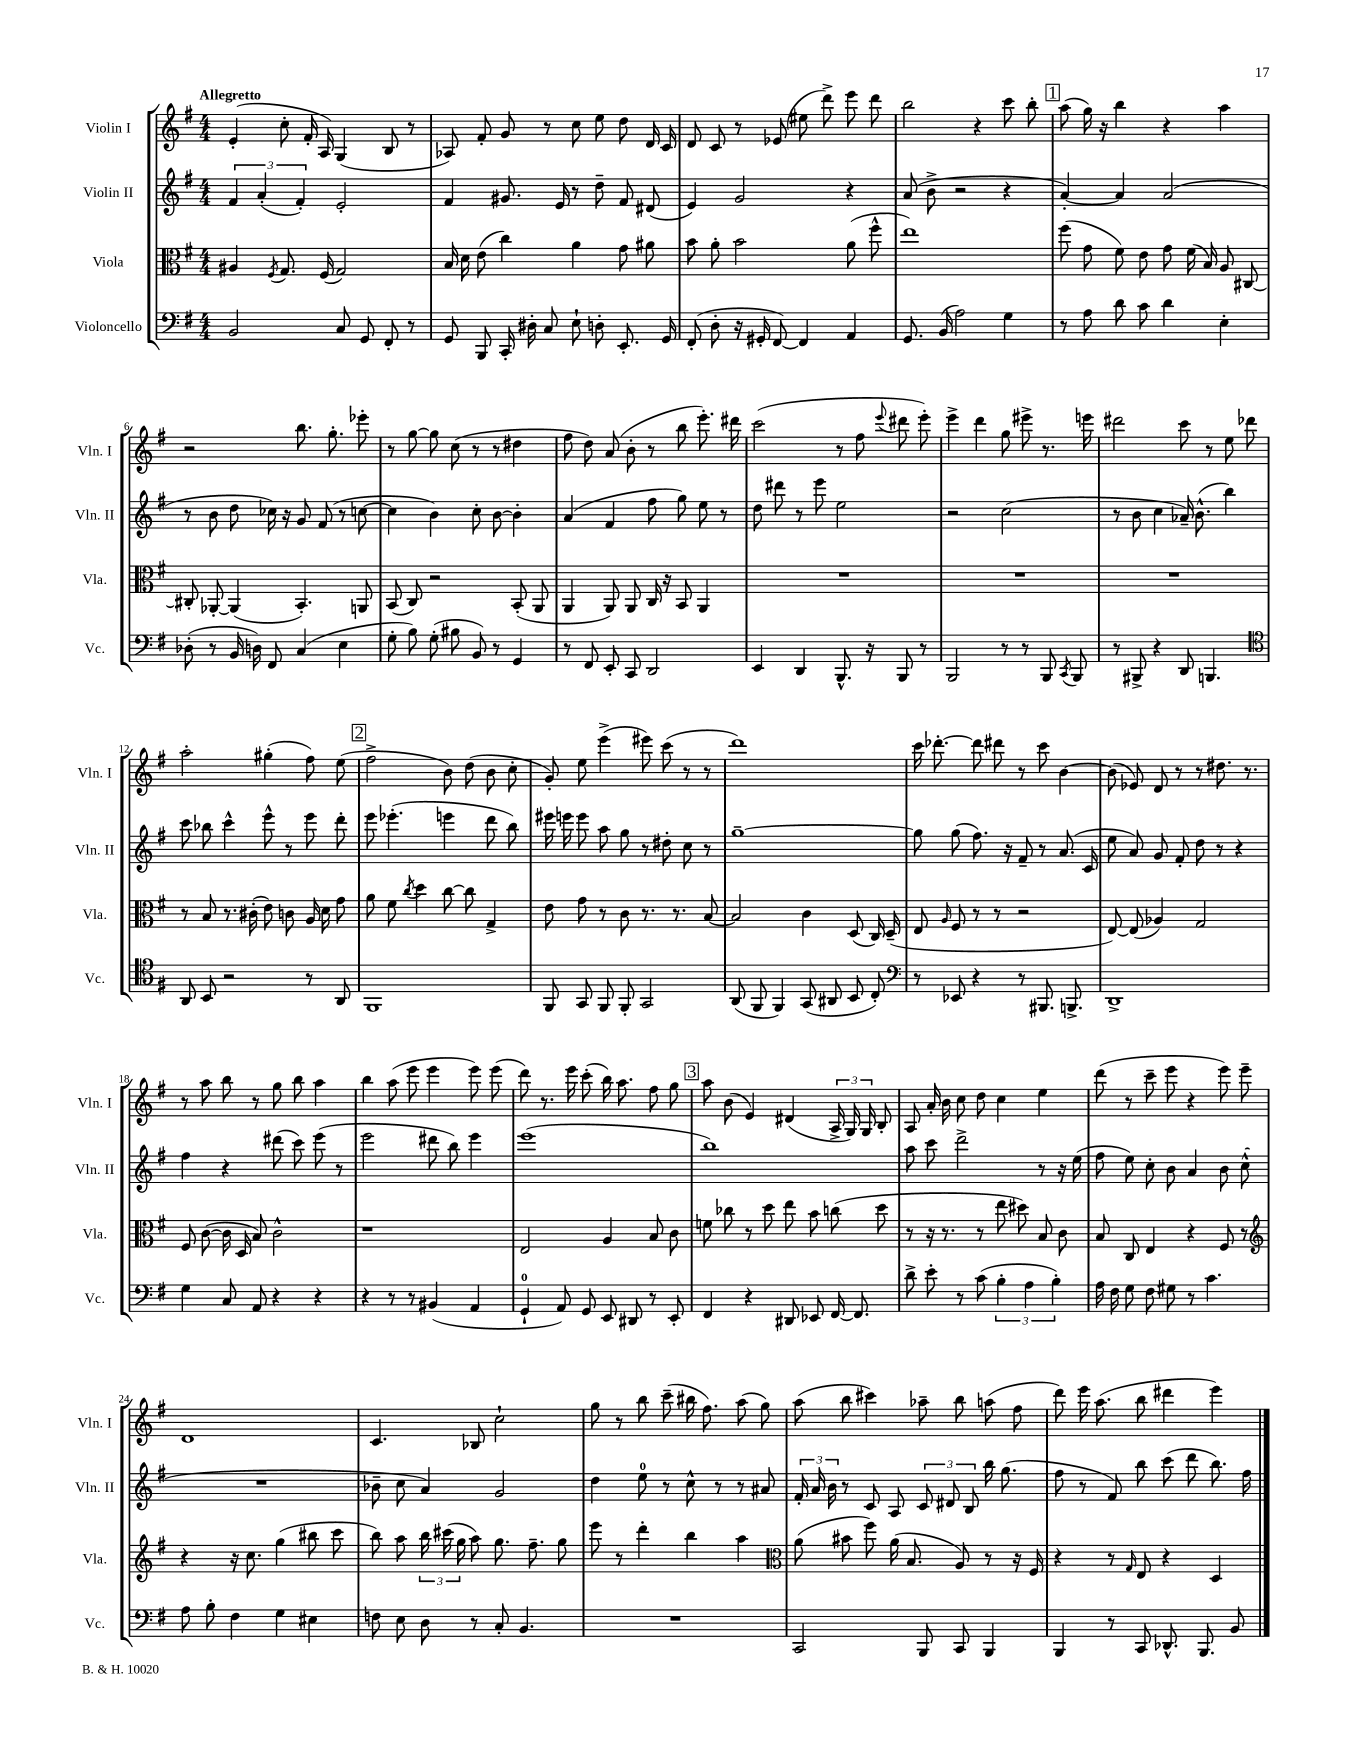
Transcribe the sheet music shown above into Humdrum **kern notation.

**kern	**kern	**kern	**kern
*part4	*part3	*part2	*part1
*staff4	*staff3	*staff2	*staff1
*I"Violoncello	*I"Viola	*I"Violin II	*I"Violin I
*I'Vc.	*I'Vla.	*I'Vln. II	*I'Vln. I
*clefF4	*clefC3	*clefG2	*clefG2
*k[f#]	*k[f#]	*k[f#]	*k[f#]
*M4/4	*M4/4	*M4/4	*M4/4
=1	=1	=1	=1
!	!	!	!LO:TX:a:B:t=Allegretto
2BB/	4A#X/	6f#/	(4e'/
.	.	(6a'/	.
.	8qF#/	.	.
.	8.G/	.	8cc'\
.	.	6f#'/)	.
.	.	.	16f#'/
.	(16F#/	.	16A/)
8C/	2G/)	2e'/	(4G/
8GG/	.	.	.
8FF#'/	.	.	8B/
8r	.	.	8r
=2	=2	=2	=2
8GG/	16B/	4f#/	8A-X/)
.	16d\	.	.
8BBB/	(8e\	.	8f#'/
16CC'/	4cc\)	8.g#X/	8g/
16D#X'\	.	.	.
8C/	.	.	8r
.	.	16e/	.
8E`\	4a\	8r	8cc\
8Dn'\	.	8dd~\	8ee\
8.EE'/	8g\	8f#/	8dd\
.	8a#X\	(8d#X/	16d/
16GG/	.	.	16c/
=3	=3	=3	=3
(8FF#'/	8b\	4e/)	8d/
8D'\	8a'\	.	8c/
16r	2b\	2g/	8r
16GG#X'/	.	.	.
[8FF#/)	.	.	(8e-X/
4FF#/]	.	.	8ee#X\
.	.	.	8ddd^\)
4AA/	(8a\	4r	8eee\
.	8ff#^^\	.	8ddd\
=4	=4	=4	=4
8.GG/	1ee)	(8a/	2bb\
.	.	8b^\	.
(16BB/	.	.	.
2A\)	.	2r	.
.	.	.	4r
4G\	.	4r	8ccc\
.	.	.	8bb'\
!!LO:REH:place=s1:t=1
=5	=5	=5	=5
8r	(8ff#\	[4a'/)	(8aa\
8A\	8g\	.	16gg\)
.	.	.	16r
8d\	8f#\)	4a/]	4bb\
8c\	8e\	.	.
4d\	8g\	(2a/	4r
.	(16f#\	.	.
.	16B/)	.	.
4E'\	8A/	.	4aa\
.	[8C#X/	.	.
!!LO:LB:g=z
=6	=6	=6	=6
(8D-X'\	8C#X'/]	8r	2r
8r	[8AA-X'/	8b\	.
16BB/	(4AA-/]	8dd\	.
16Dn\)	.	.	.
8FF#/	.	16cc-X\)	.
.	.	16r	.
(4C/	4.BB'/)	8g/	8.bb\
.	.	(8f#/	.
.	.	.	8.gg'\
4E\	.	8r	.
.	8AAn/	[8ccn\	8eee-X'\
=7	=7	=7	=7
8G'\	(8BB/	4cc\]	8r
8B\)	8C/)	.	[8gg\
(8G'\	2r	4b\)	8gg\]
8B#X\	.	.	(8cc\
8BB/)	.	8cc'\	8r
8r	.	[8b\	8r
4GG/	(8BB'/	4b'\]	4dd#X\
.	8AA/	.	.
=8	=8	=8	=8
8r	4AA/	(4a/	8ff#\
8FF#/	.	.	8dd\)
8EE'/	8AA/)	4f#/	(8a/
8CC/	8AA/	.	8b'\
2DD/	16C/	8ff#\	8r
.	16r	.	.
.	8BB/	8gg\)	8bb\
.	4AA/	8ee\	8.eee'\)
.	.	8r	.
.	.	.	16ddd#X\
=9	=9	=9	=9
4EE/	1r	8dd\	(2ccc\
.	.	8ddd#X\	.
4DD/	.	8r	.
.	.	8eee\	.
8.BBB^^/	.	2ee\	8r
.	.	.	8ff#\
16r	.	.	.
.	.	.	8qqeee/
8BBB/	.	.	8ddd#X\
8r	.	.	8eee'\)
=10	=10	=10	=10
2BBB/	1r	2r	4eee^\
.	.	.	4ddd\
8r	.	(2cc\	8gg\
8r	.	.	8eee#X^\
8BBB/	.	.	8.r
8qCC/	.	.	.
8BBB/	.	.	.
.	.	.	16eeen\
=11	=11	=11	=11
8r	1r	8r	2ddd#X\
8BBB#X^/	.	8b\	.
4r	.	4cc\	.
8DD/	.	16a-X~/)	8ccc\
.	.	(8.b^^\	.
4.BBBn/	.	.	8r
.	.	4bb\)	8ee\
.	.	.	8ddd-X\
!!LO:LB:g=z
=12	=12	=12	=12
*clefC4	*	*	*
8AA/	8r	8ccc\	2aa'\
8BB/	8B/	8bb-X\	.
2r	8.r	4ccc^^\	.
.	(16c#X'\	.	.
.	8e\)	8eee^^\	(4gg#X'\
.	8cn\	8r	.
8r	16A/	8eee\	8ff#\)
.	16d\	.	.
8AA/	8g\	8ddd'\	(8ee\
!!LO:REH:place=s1:t=2
=13	=13	=13	=13
1FF#	8a\	8eee\	2ff#^\
.	8f#\	(4.eee-X'\	.
.	8qcc/	.	.
.	4dd\	.	.
.	[8cc\	4eeen\	8b\)
.	8cc\]	.	(8dd\
.	4G^/	8ddd\	8b\
.	.	8bb\)	8cc'\
=14	=14	=14	=14
8FF#/	8e\	16eee#X\	8g'/)
.	.	16eeen\	.
8GG/	8g\	8eee\	8ee\
8FF#/	8r	8aa\	(4eee^\
8FF#'/	8c\	8gg\	.
2GG/	8.r	8r	8eee#X\)
.	.	8dd#X'\	(8ccc\
.	8.r	.	.
.	.	8cc\	8r
.	[8B/	8r	8r
=15	=15	=15	=15
(8AA/	2B/]	[1gg~	1ddd)
8FF#/	.	.	.
4FF#/)	.	.	.
(8GG/	4c\	.	.
8AA#X/	.	.	.
8BB/	(8D/	.	.
8C'/)	16C/)	.	.
.	(16D~/	.	.
=16	=16	=16	=16
*clefF4	*	*	*
8r	8E/	8gg\]	16ccc\
.	.	.	[8.ddd-X'\
.	16qqA/	.	.
8EE-X/	8F#/	(8gg\	.
4r	8r	8.ff#\)	8ddd-\]
.	8r	.	8ddd#X\
.	.	16r	.
8r	2r	8f#~/	8r
8.BBB#X/	.	8r	8ccc\
.	.	(8.a/	[4b\
8.BBBn^/	.	.	.
.	.	16c/	.
=17	=17	=17	=17
1DD^	[8E/)	8ee\	(8b\]
.	(8E/]	8a/)	8e-X/)
.	4A-X/)	8g/	8d/
.	.	8f#'/	8r
.	2G/	8dd\	8r
.	.	8r	8.dd#X\
.	.	4r	.
.	.	.	8.r
!!LO:LB:g=z
=18	=18	=18	=18
4G\	8F#/	4ff#\	8r
.	([8c\	.	8aa\
8C/	16c\]	4r	8bb\
.	16D/	.	.
8AA/	8B/)	.	8r
4r	2c^^\	(8ddd#X\	8gg\
.	.	8ccc\)	8bb\
4r	.	(8eee\	4aa\
.	.	8r	.
=19	=19	=19	=19
4r	1r	2eee\	4bb\
8r	.	.	(8aa\
8r	.	.	8eee\
(4BB#X/	.	8ddd#X\	4eee\
.	.	8bb\)	.
4AA/	.	4eee\	8eee\)
.	.	.	(8eee\
=20	=20	=20	=20
4GG`/	2E/	(1eee	8ddd\)
.	.	.	8.r
8AA/)	.	.	.
.	.	.	16eee\
8GG/	.	.	(8ccc'\
8EE/	4A/	.	16bb\)
.	.	.	8.aa\
8DD#X/	.	.	.
8r	8B/	.	8ff#\
8EE'/	8c\	.	8gg\
!!LO:REH:place=s1:t=3
=21	=21	=21	=21
4FF#/	8fn\	1bb)	8aa\
.	8cc-X\	.	(8b\
4r	8r	.	4e/)
.	8dd\	.	.
8DD#X/	8ee\	.	(4d#X/
8EE-X/	8b\	.	.
[16FF#/	(8ccn\	.	24A^/
.	.	.	24G/)
8.FF#/]	.	.	.
.	.	.	24G/
.	8dd\	.	8B'/
=22	=22	=22	=22
8d^\	8r	8aa\	8A/
8e'\	16r	8ccc\	16a'/
.	8.r	.	16b\
8r	.	2ddd^\	8cc\
(8c\	8r	.	8dd\
6B'\	8ee\	.	4cc\
.	8dd#X\)	.	.
6A\	.	.	.
.	8B/	8r	4ee\
6B'\)	.	.	.
.	8c\	16r	.
.	.	(16ee\	.
=23	=23	=23	=23
16A\	8B/	8ff#\	(8ddd\
16F#\	.	.	.
8G\	8C/	8ee\)	8r
8F#\	4E/	8cc'\	8ccc~\
8G#X\	.	8b\	8eee\
8r	4r	4a/	4r
4.c\	.	.	.
.	8F#/	8b\	8eee\)
.	8r	(8cc^^\	8eee~\
!!LO:LB:g=z
=24	=24	=24	=24
*	*clefG2	*	*
8A\	4r	1r	1d
8B'\	.	.	.
4F#\	16r	.	.
.	8.cc\	.	.
4G\	(4gg\	.	.
4E#X\	8bb#X\	.	.
.	8ccc\	.	.
=25	=25	=25	=25
8Fn\	8bb\)	8b-X~\	4.c/
8E\	8aa\	8cc\	.
8D\	24bb\	4a/)	.
.	(24ccc#X\	.	.
.	24gg\	.	.
8r	8aa\)	.	8B-X/
8C'/	8.gg\	2g/	2cc`\
4.BB/	.	.	.
.	8.ff#~\	.	.
.	8gg\	.	.
=26	=26	=26	=26
1r	8eee\	4dd\	8gg\
.	8r	.	8r
.	4ddd'\	8ee\	8bb\
.	.	8r	(8ccc~\
.	4bb\	8cc^^\	16bb#X\
.	.	.	8.ff#\)
.	.	8r	.
.	4aa\	8r	(8aa\
.	.	8a#X/	8gg\)
=27	=27	=27	=27
*	*clefC3	*	*
2CC/	(8a\	24f#'/	(8aa\
.	.	24a/	.
.	.	24b\	.
.	8b#X\	8r	8bb\
.	8ff#\)	8c/	4ccc#X\)
.	(16a\	8A/	.
.	8.B/	.	.
8BBB/	.	12c/	8aa-X~\
.	.	12d#X/	.
8CC/	8A/)	.	8bb\
.	.	12B/	.
4BBB/	8r	16bb\	(8aan\
.	.	(8.gg\	.
.	16r	.	8ff#\
.	16F#/	.	.
=28	=28	=28	=28
4BBB/	4r	8ff#\	8ddd\)
.	.	8r	16eee\
.	.	.	(8.aa\
8r	8r	8f#/)	.
.	16qqG/	.	.
8CC/	8E/	8bb\	8bb\
8.DD-X^^/	4r	(8ccc\	4ddd#X\
.	.	8ddd\	.
8.BBB/	.	.	.
.	4D/	8.bb\)	4eee\)
8BB/	.	.	.
.	.	16ff#\	.
==	==	==	==
*-	*-	*-	*-
